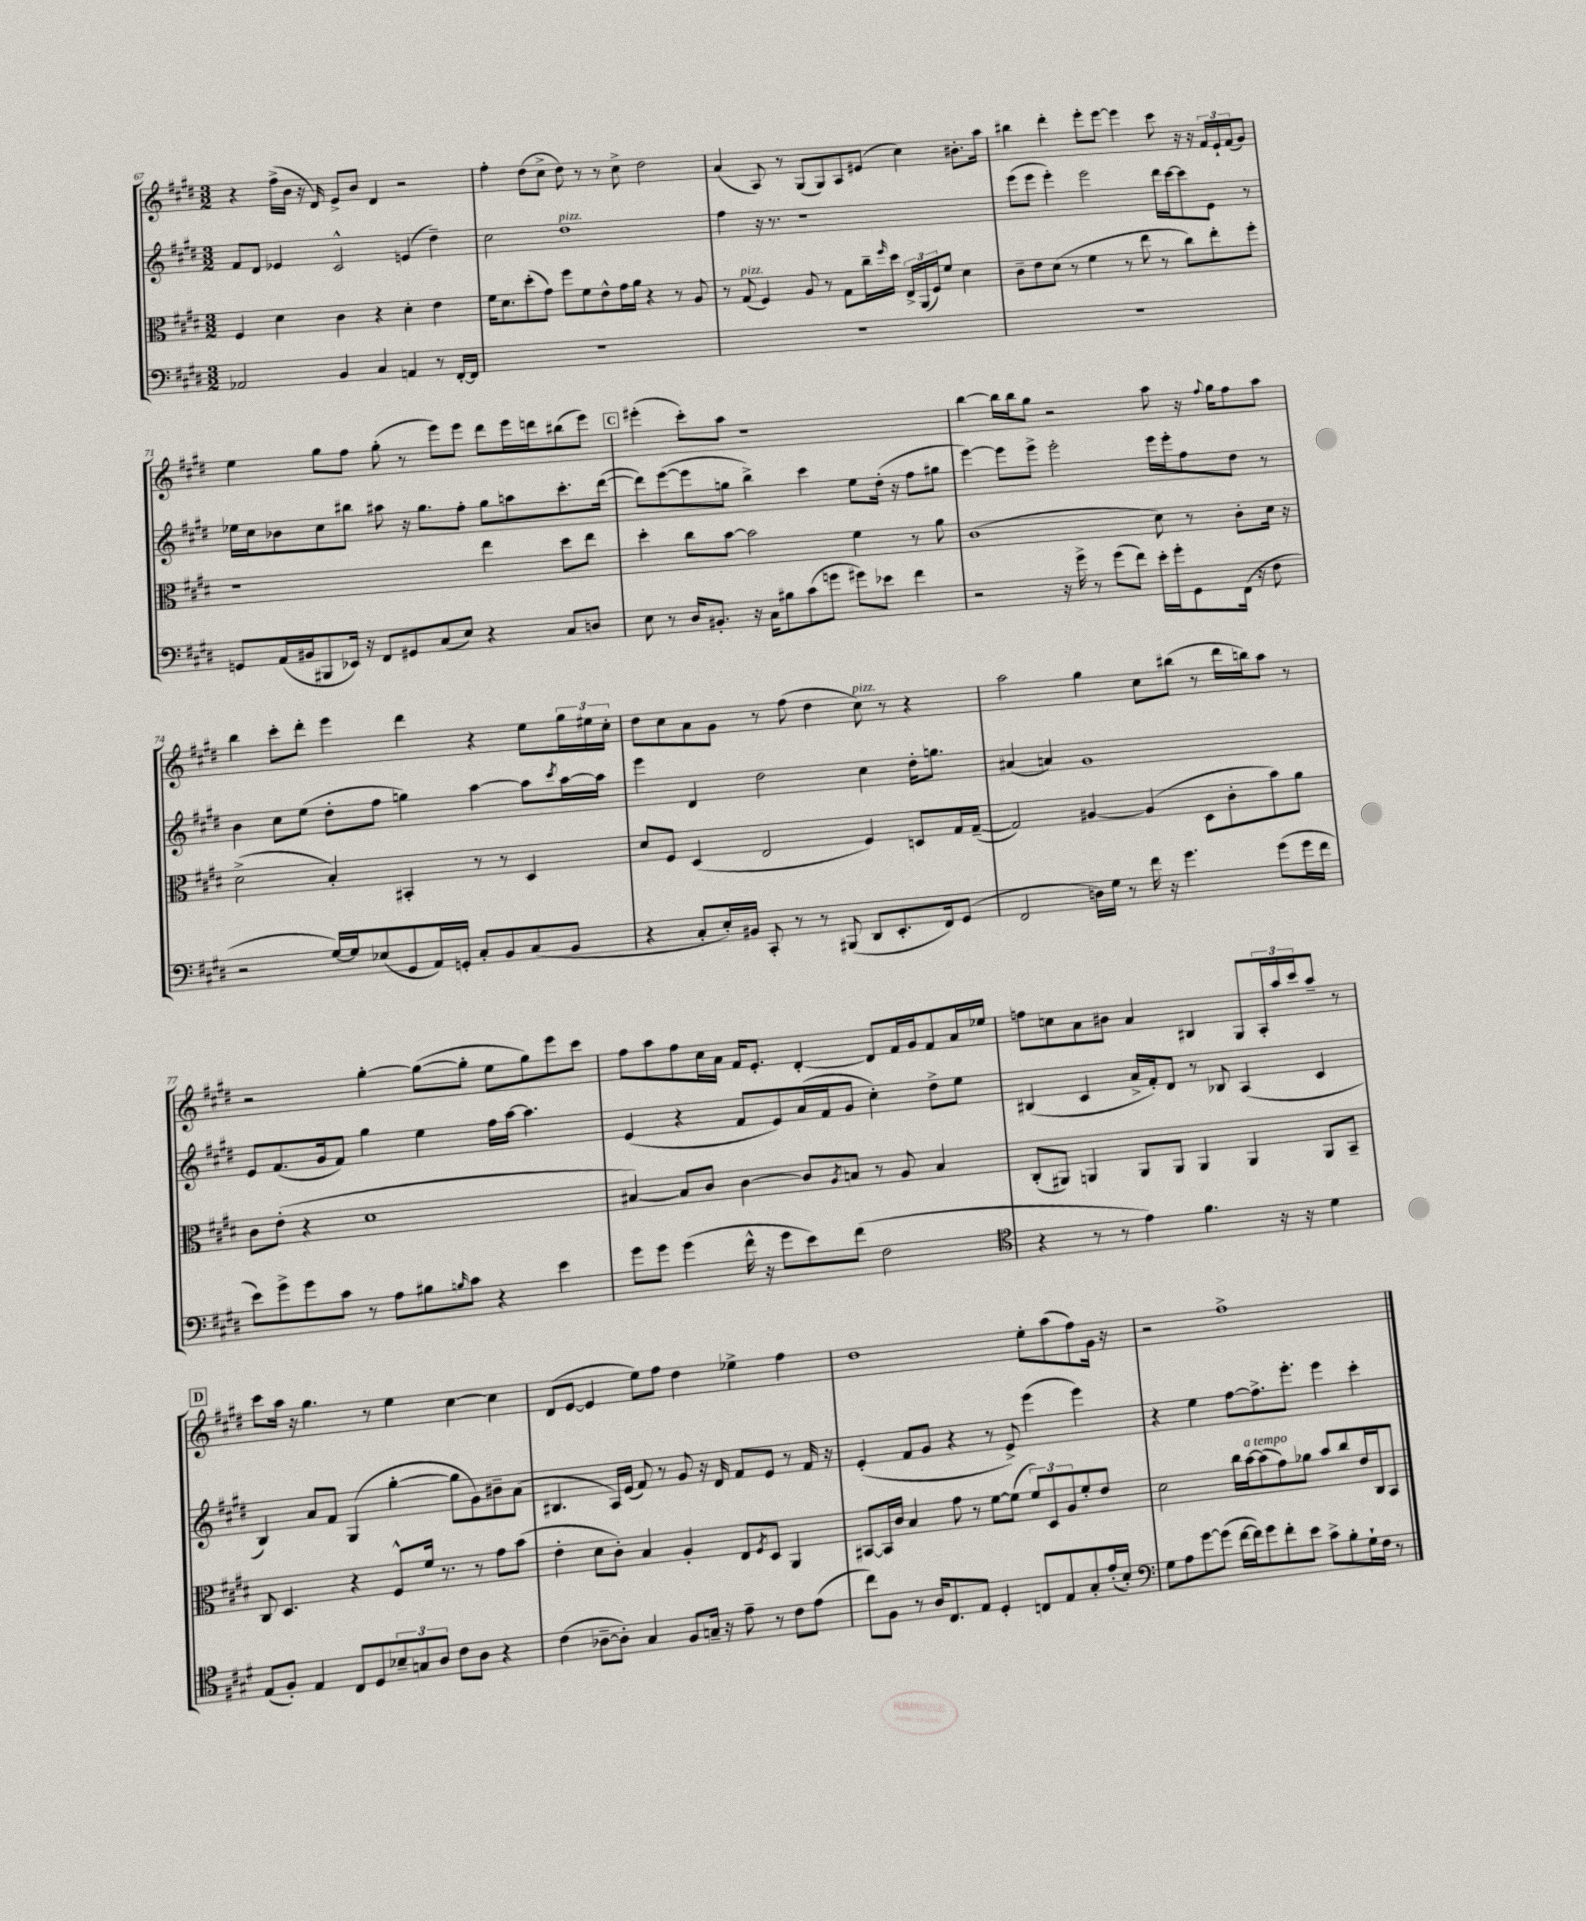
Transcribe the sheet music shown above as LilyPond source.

<<
\new StaffGroup <<
\new Staff = "s0" {
    \clef treble \key e \major \numericTimeSignature \time 3/2
    r4 fis''16->( b'16 r16 dis'16) e'8-> b'8 dis'4 r2 |
    fis''4-. dis''8( cis''8-> dis''8) r8 r8 cis''8-> dis''2 |
    a'4( a8) r8 gis8( gis8) a8 eis'8( cis''4) bis'8.-. a''16 |
    bis''4 dis'''4-. e'''8-. e'''8~ e'''4 cis'''8 r16 r16 \tuplet 3/2 { fis'16 e'16-! fis'16( } gis'8) |
    e''4 gis''8 fis''8 gis''8-.( r8 e'''8) e'''8 dis'''8 e'''16 d'''16 bis''8( e'''8) |
    \mark \markup { \box "C" } eis'''4-.( cis'''8-.) a''8 r1 |
    b''4~ b''16 b''16 gis''8 r2 a''8 r16 \appoggiatura { fis''8 } gis''16 fis''8 a''8 |
    b''4 cis'''8-. dis'''8-. e'''4 dis'''4 r4 e''8 \tuplet 3/2 { gis''16 eis''16 cis''16-. } |
    dis''8 cis''8 a'8 gis'8 r8 fis''8( dis''4 cis''8^\markup { \italic "pizz." }) r8 r4 |
    a''2 gis''4 cis''8 bis''8( r8 dis'''16 b''16) a''8 r8 |
    r2 gis''4~-. gis''8~( gis''8-. e''8 gis''8) e'''8 cis'''8 |
    fis''8 a''8 fis''8 cis''16 a'16 fis'16 e'8.-. dis'4~-. dis'8 fis'16 gis'16 fis'8 a'16 ees''16 |
    f''8 c''8 a'8 bis'8 a'4 bis4 gis8 \tuplet 3/2 { a16-. a''16 cis'''16 } a''8-- r8 |
    \mark \markup { \box "D" } cis'''8 a''16 r16 gis''4. r8 e''4 cis''4~ cis''4 |
    dis'8( e'8~ e'4 e''8) fis''8 dis''4 ees''4-> fis''4 |
    dis''1 e''8-. a''8( fis''8) gis'16 r16 |
    r2 fis''1-> \bar "|." |
}
\new Staff = "s1" {
    \clef treble \key e \major \numericTimeSignature \time 3/2
    fis'8 dis'8 ees'4 cis'2-^ e'4( dis''4--) |
    cis''2 dis''1^\markup { \italic "pizz." } |
    fis''4 r16 r8. r1 |
    e'''8( e'''8 e'''4-.) e'''2 dis'''16 cis'''16~ cis'''8 e'8 r8 |
    ees''16 cis''16 bes'8 cis''8 bis''8 ais''8 r16 gis''8. fis''8-. gis''8 a''8 cis'''8.-. dis'''16~( |
    \mark \markup { \box "C" } dis'''8) e'''8~( e'''8 g''8 b''4->) cis'''4 e''8 dis''16-.( r16 fis''8 gis''8 |
    e'''4~) e'''8 e'''8-> e'''2-. e'''16 e'''16-. fis''8 dis''8 r8 |
    b'4 cis''8 e''8( dis''8-. fis''8 g''4) a''4~ a''8 \acciaccatura { cis'''8 } a''16~ a''16 |
    e'''4 dis'4 dis''2 cis''4 dis''16-. g''8. |
    ais'4( a'4) gis'1 |
    e'8 fis'8.( gis'16 fis'8) gis''4 e''4 fis''16 a''16~ a''4. |
    e'4( r4 fis'8 e'8) a'16( fis'16 gis'8 cis''4-.) dis''8-> e''8 |
    bis4( cis'4 a'16-> fis'16-.) dis'8 r8 bes8 a4( cis'4 |
    \mark \markup { \box "D" } b4) a'8 fis'8 gis4( gis''4~-. gis''8 gis'8) bis'8-- a'8( |
    bis4. a16) e'16( fis'8) r8 gis'8 r16 dis'16 fis'8 e'8 r8 fis'16 r16 |
    e'4-.( fis'8 gis'8 r4 r8 e'8->) e'''4( e'''4) |
    r4 e''4 fis''8~ fis''8.-> e'''8.-. e'''4 cis'''4-. \bar "|." |
}
\new Staff = "s2" {
    \clef alto \key e \major \numericTimeSignature \time 3/2
    fis4 dis'4 cis'4 r4 dis'4-. e'4 |
    fis'16 dis'8. dis''8-.( gis'8) fis''8 fis'8 e'8-^ gis'16 a'16 r4 r8 a8 |
    r8 gis8^\markup { \italic "pizz." }( fis4) a8 r8 gis8 cis''16-- \grace { fis''16 } dis''16 \tuplet 3/2 { e16-> a,16( fis16) } fis'8 dis'4 |
    cis'8-- e'8 dis'8( r8 fis'4 r8 e''8 r8 cis''8) e''8-. fis''8-. |
    r1 e''4 dis''8 e''8 |
    \mark \markup { \box "C" } dis''4-. cis''8 b'8~ b'2 fis'4 r8 a'8 |
    cis'1( dis'8) r8 cis'8-. dis'16 r16 |
    dis'2->( b4-.) bis,4-. r8 r8 dis4 |
    dis'8 fis8 dis4( e2 fis4) d8 gis16 gis16~--( |
    gis2) ais4~ ais4( dis8 cis'8-. b'8) a'8 |
    cis'8 e'8-.( r4 dis'1 |
    bis4~) bis8 cis'8 cis'4~ cis'8 \acciaccatura { a8 } b8 r8 a8 b4 |
    cis8-.( ais,8) a,4 a,8 a,8 a,4 a,4 a,8 b,8-- |
    \mark \markup { \box "D" } cis8 dis4. r4 fis8-^ fis'16 r8. r8 gis'8 b'8( |
    e'4-. dis'8 cis'8-.) b4 a4-. e8 \acciaccatura { fis8 } dis8 a,4 |
    bis,8~ bis,16 cis'16 b4 gis'8 r8 fis'8~ fis'8( \tuplet 3/2 { fis'8) dis8 a8 } fis'8-. e'8 |
    dis'2 cis''16 b'16~^\markup { \italic "a tempo" } b'8( gis'8) aes'8 b'8 cis''8 e'16 cis16 b,8 \bar "|." |
}
\new Staff = "s3" {
    \clef bass \key e \major \numericTimeSignature \time 3/2
    aes,2 b,4 cis4 a,4 r8 fis,16~-. fis,16 |
    R1. |
    R1. |
    R1. |
    g,8 a,16( bis,16 bis,,8 ees,16) r16 fis,8 gis,8 cis8( e8) r4 cis8 d8 |
    \mark \markup { \box "C" } e8 r8 dis16 bis,8.-. r16 cis16 bis8 cis'8( g'8 gis'8) ees'8 fis'4 |
    r2 r16 gis'16-> r8 gis'8( fis'8) e'16-. gis'16-. gis,8 fis,16( r16 fis8 |
    r2 gis16~) gis16 ees8( gis,8 a,16) g,16-. cis8-. b,8 cis8( b,8 |
    r4 cis8-. e16-.) bis,16 cis,8-. r8 r8 bis,,8( dis,8 e,8.-. fis,16) gis,8( |
    fis,2 d16) gis16 r8 fis'16 r16 gis'4. gis'8( gis'16 fis'16 |
    e'8) gis'8-> gis'8 cis'8 r8 a8 bis8 \grace { b16 } cis'8 r4 e'4 |
    gis'8 gis'8 gis'4( fis'16-^ r16 gis'8 e'8) fis'8( fis2 |
    \clef tenor r4 r8 r8 e'4) fis'4. r16 r16 dis'4 |
    \mark \markup { \box "D" } e8( fis8-.) e4 cis8 dis8 \tuplet 3/2 { bes8-- g8 a8 } cis'8 a8 r4 |
    cis'4( aes8~-- aes8-.) gis4 fis8 g16-- r16 e'8-- r8 cis'8 e'8( |
    cis''8) fis8 r8 a16 cis8. e8 dis4-. c8 e8 gis8-. e'16-.( b16-.) |
    \clef bass gis8 a8 gis'8~ gis'8( fis'16~ fis'16) gis'8 fis'8-. e'8 cis'8-> b8-. gis16-! fis16 r8 \bar "|." |
}
>>
>>
\layout { \context { \Score currentBarNumber = #67 } }
